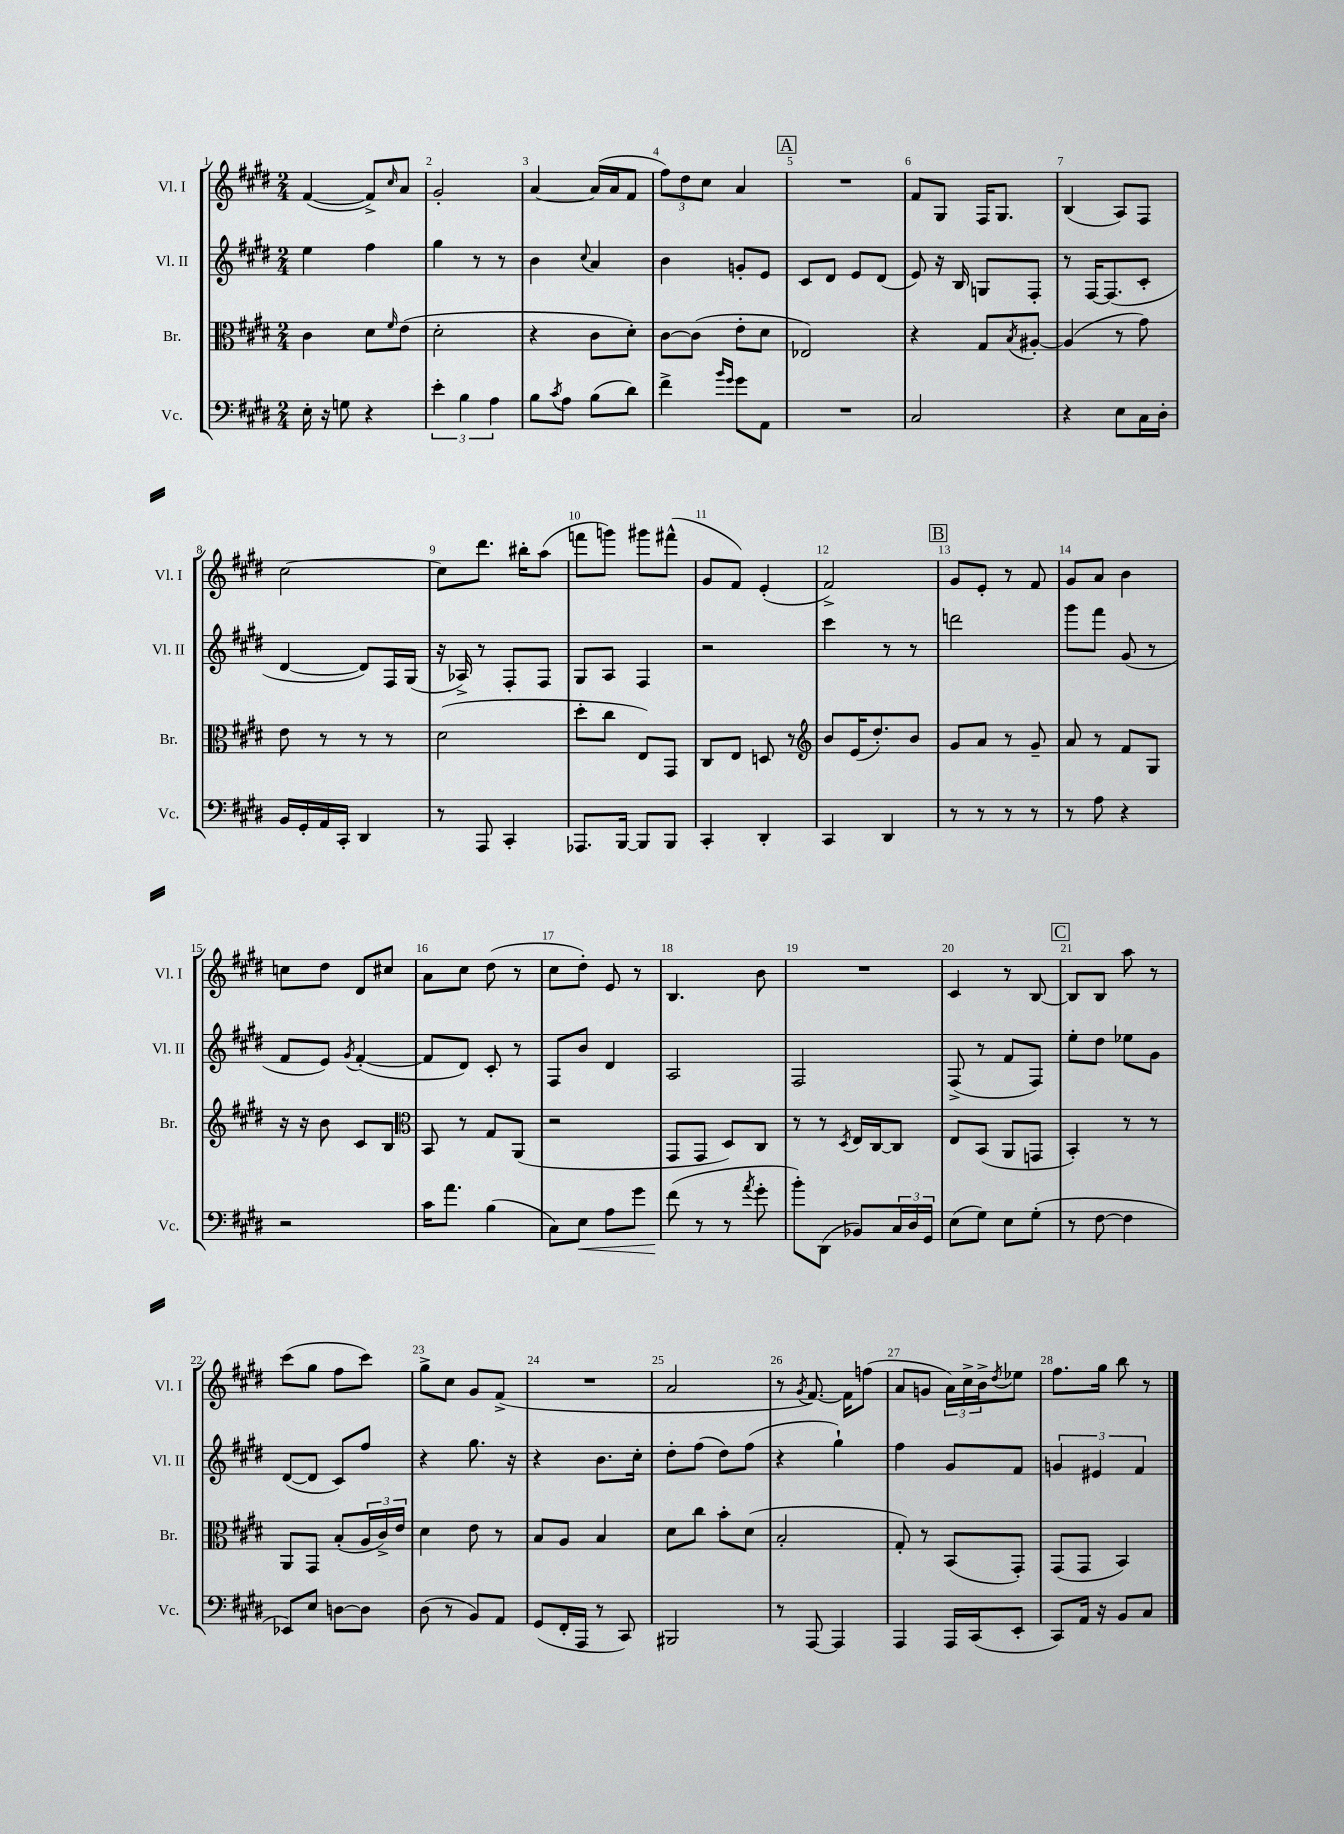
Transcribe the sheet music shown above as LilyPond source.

<<
\new StaffGroup <<
\new Staff = "s0" \with { instrumentName = "Vl. I" shortInstrumentName = "Vl. I" } {
    \clef treble \key e \major \numericTimeSignature \time 2/4
    fis'4~( fis'8->) \grace { cis''16 } a'8 |
    gis'2-. |
    a'4~ a'16( a'16 fis'8 |
    \tuplet 3/2 { fis''8) dis''8 cis''8 } a'4 |
    \mark \markup { \box "A" } R2 |
    fis'8 gis8 fis16 gis8. |
    b4( a8) fis8 |
    cis''2~ |
    cis''8 dis'''8. bis''16-. a''8( |
    f'''8 g'''8) gis'''8 fis'''8-^( |
    gis'8 fis'8) e'4-.( |
    fis'2->) |
    \mark \markup { \box "B" } gis'8 e'8-. r8 fis'8 |
    gis'8 a'8 b'4 |
    c''8 dis''8 dis'8 cis''8 |
    a'8 cis''8 dis''8( r8 |
    cis''8 dis''8-.) e'8 r8 |
    b4. b'8 |
    R2 |
    cis'4 r8 b8~ |
    \mark \markup { \box "C" } b8 b8 a''8 r8 |
    cis'''8( gis''8 fis''8 cis'''8) |
    gis''8-> cis''8 gis'8 fis'8->( |
    R2 |
    a'2 |
    r8 \acciaccatura { gis'8 } fis'8.~) fis'16 f''8( |
    a'8 g'8 \tuplet 3/2 { a'16) cis''16-> b'16-> } \acciaccatura { dis''8 } ees''8 |
    fis''8. gis''16 b''8 r8 \bar "|." |
}
\new Staff = "s1" \with { instrumentName = "Vl. II" shortInstrumentName = "Vl. II" } {
    \clef treble \key e \major \numericTimeSignature \time 2/4
    e''4 fis''4 |
    gis''4 r8 r8 |
    b'4 \appoggiatura { cis''8 } a'4 |
    b'4 g'8-. e'8 |
    \mark \markup { \box "A" } cis'8 dis'8 e'8 dis'8( |
    e'8) r16 b16 g8 fis8-. |
    r8 fis16~ fis8.( cis'8-. |
    dis'4~ dis'8) fis16 gis16( |
    r16 aes16->) r8 fis8-. fis8 |
    gis8 a8 fis4 |
    r2 |
    cis'''4 r8 r8 |
    \mark \markup { \box "B" } d'''2 |
    gis'''8 fis'''8 gis'8( r8 |
    fis'8 e'8) \acciaccatura { gis'8 } fis'4~-.( |
    fis'8 dis'8) cis'8-. r8 |
    fis8 b'8 dis'4 |
    a2 |
    fis2 |
    fis8->( r8 fis'8 fis8) |
    \mark \markup { \box "C" } e''8-. dis''8 ees''8 gis'8 |
    dis'8~( dis'8 cis'8) fis''8 |
    r4 gis''8. r16 |
    r4 b'8. cis''16-. |
    dis''8-. fis''8( dis''8) fis''8( |
    r4 gis''4-!) |
    fis''4 gis'8 fis'8 |
    \tuplet 3/2 { g'4 eis'4 fis'4 } \bar "|." |
}
\new Staff = "s2" \with { instrumentName = "Br." shortInstrumentName = "Br." } {
    \clef alto \key e \major \numericTimeSignature \time 2/4
    cis'4 dis'8 \grace { fis'16 } e'8( |
    dis'2-. |
    r4 cis'8 dis'8-.) |
    cis'8~ cis'8( e'8-. dis'8 |
    \mark \markup { \box "A" } ees2) |
    r4 gis8 \acciaccatura { b8 } ais8~-. |
    ais4( r8 gis'8) |
    e'8 r8 r8 r8 |
    dis'2( |
    dis''8-. cis''8 e8) gis,8 |
    cis8 e8 d8 r8 |
    \clef treble b'8 e'16( dis''8.-.) b'8 |
    \mark \markup { \box "B" } gis'8 a'8 r8 gis'8-- |
    a'8 r8 fis'8 gis8 |
    r16 r16 b'8 cis'8 b8 |
    \clef alto b,8 r8 gis8 a,8( |
    r2 |
    gis,8 gis,8 dis8) cis8 |
    r8 r8 \acciaccatura { dis8 } e16 cis16~ cis8 |
    e8 b,8( a,8 g,8 |
    \mark \markup { \box "C" } b,4-.) r8 r8 |
    a,8 gis,8 b8-.( \tuplet 3/2 { a16 cis'16->) e'16 } |
    dis'4 e'8 r8 |
    b8 a8 b4 |
    dis'8 cis''8 b'8-. dis'8( |
    b2-. |
    gis8-.) r8 b,8( gis,8-.) |
    gis,8( gis,8 b,4) \bar "|." |
}
\new Staff = "s3" \with { instrumentName = "Vc." shortInstrumentName = "Vc." } {
    \clef bass \key e \major \numericTimeSignature \time 2/4
    e16-. r16 g8 r4 |
    \tuplet 3/2 { e'4-. b4 a4 } |
    b8 \acciaccatura { cis'8 } a8 b8( dis'8) |
    fis'4-> \grace { b'16 gis'16 } gis'8 a,8 |
    \mark \markup { \box "A" } R2 |
    cis2 |
    r4 e8 cis16 dis16-. |
    b,16 gis,16-. a,16 cis,16-. dis,4 |
    r8 a,,8 cis,4-. |
    aes,,8. b,,16~ b,,8 b,,8 |
    cis,4-. dis,4-. |
    cis,4 dis,4 |
    \mark \markup { \box "B" } r8 r8 r8 r8 |
    r8 a8 r4 |
    r2 |
    cis'16 a'8. b4( |
    cis8) e8\< a8 gis'8 |
    fis'8\!( r8 r8 \acciaccatura { a'8 } gis'8-. |
    b'8-.) dis,8( bes,8) \tuplet 3/2 { cis16 dis16 gis,16 } |
    e8( gis8) e8 gis8-.( |
    \mark \markup { \box "C" } r8 fis8~ fis4 |
    ees,8) e8 d8~ d8 |
    dis8( r8 b,8) a,8 |
    gis,8( fis,16-. a,,16 r8 cis,8) |
    bis,,2 |
    r8 a,,8~ a,,4 |
    a,,4 a,,16 cis,16( e,8-. |
    cis,8) a,16 r16 b,8 cis8 \bar "|." |
}
>>
>>
\layout { \context { \Score \override BarNumber.break-visibility = ##(#f #t #t) barNumberVisibility = #all-bar-numbers-visible } }
